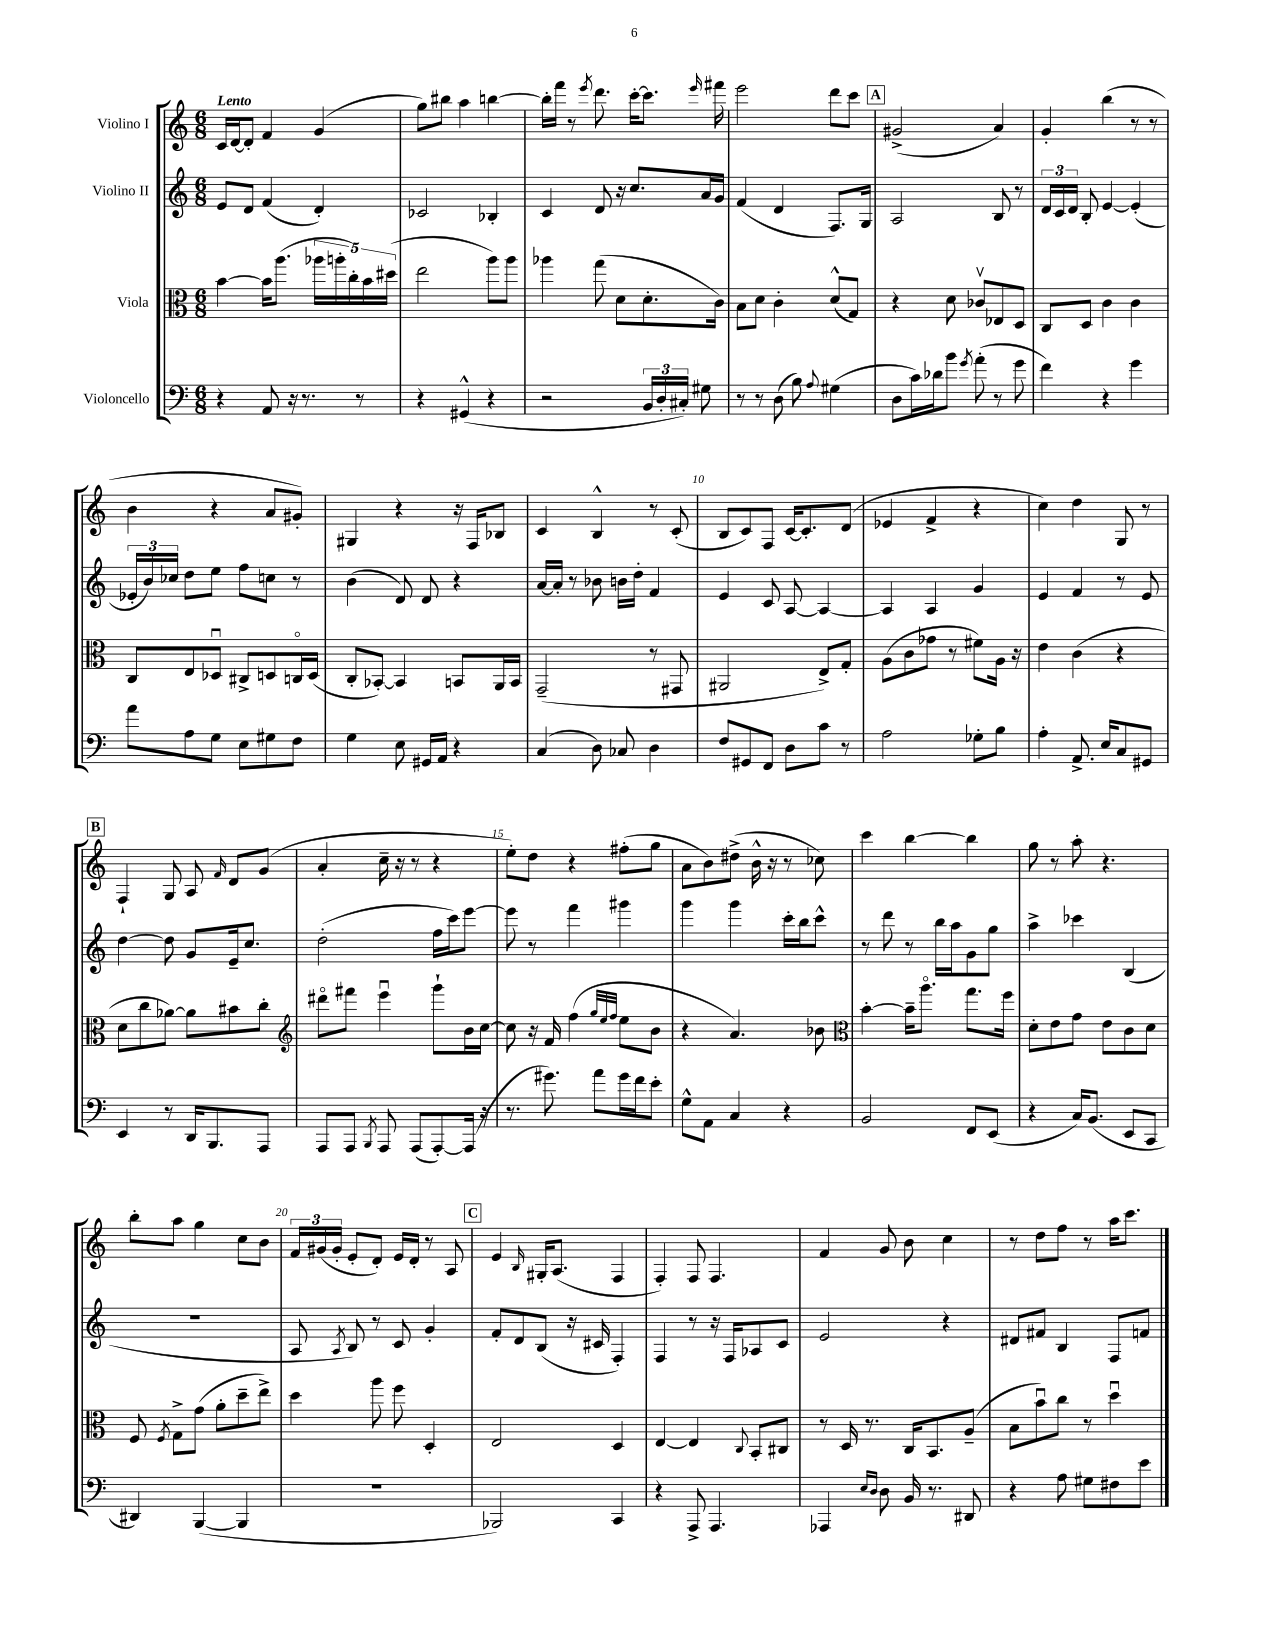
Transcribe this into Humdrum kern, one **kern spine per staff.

**kern	**kern	**kern	**kern
*part4	*part3	*part2	*part1
*staff4	*staff3	*staff2	*staff1
*I"Violoncello	*I"Viola	*I"Violino II	*I"Violino I
*clefF4	*clefC3	*clefG2	*clefG2
*k[]	*k[]	*k[]	*k[]
*M6/8	*M6/8	*M6/8	*M6/8
=1	=1	=1	=1
!	!	!	!LO:TX:a:B:t=Lento
4r	[4b\	8e/L	16c/LL
.	.	.	[16d/J
.	.	8d/J	8d'/J]
8AA/	16b\KL]	(4f/	4f/
.	(8.aa\J	.	.
16r	.	.	.
8.r	.	.	.
.	20aa-X\LL	4d'/)	(4g/
.	20aan'\	.	.
.	20cc'\)	.	.
8r	.	.	.
.	20b\	.	.
.	(20dd#X\JJ	.	.
=2	=2	=2	=2
4r	2ee\	2c-X/	8gg\L)
.	.	.	8bb#X\J
(4GG#X^^/	.	.	4aa\
4r	8aa\L)	4B-X'/	[4bbn\
.	8aa\J	.	.
=3	=3	=3	=3
2r	4aa-X\	4c/	16bb'\LL]
.	.	.	16fff\JJ
.	.	.	8r
.	.	.	8qeee/
.	(8gg\	8d/	8.ddd\
.	8d\L	16r	.
.	.	8.cc/L	[16ccc'\KL
24BB/LL	8.d'\	.	8.ccc\J]
24D'/	.	.	.
24C#X'/JJ)	.	.	.
8G#X\	.	16a/L	.
.	.	.	16qqeee/
.	16c\Jk)	16g/JJ	16fff#X\
=4	=4	=4	=4
8r	8B\L	(4f/	2eee\
8r	8d\J	.	.
(8D\	4c'\	4d/	.
8B\)	.	.	.
8qqA/	.	.	.
(4G#X\	(8d^^/L	8.F/L)	8ddd\L
.	8G/J)	.	8ccc\J
.	.	16G/Jk	.
!!LO:REH:place=s1:t=A
=5	=5	=5	=5
8D\L	4r	2A/	(2g#X^/
16c\L)	.	.	.
16d-X\J	.	.	.
8b\J	8d\	.	.
8qg/	.	.	.
(8a'\	8c-Xv/L	.	.
8r	8E-X/	8B/	4a/)
8g\	8D/J	8r	.
=6	=6	=6	=6
4f\)	8C/L	24d/LL	4g'/
.	.	24c/	.
.	.	24d/JJ	.
.	8D/J	8B'/	.
4r	4c\	[4e/	(4bb\
4g\	4c\	(4e'/]	8r
.	.	.	8r
!!LO:LB:g=z
=7	=7	=7	=7
8a\L	8C/L	24e-X'/LL	4b\
.	.	24b/)	.
.	.	24cc-X/JJ	.
8A\	8E/	8dd\L	.
8G\J	8D-Xu/J	8ee\J	4r
8E\L	8C#X^/L	8ff\L	.
8G#X\	8Dn/	8ccn\J	8a/L
8F\J	16Cn/L	8r	8g#X'/J)
.	(16D/JJ	.	.
=8	=8	=8	=8
4G\	8C'/L	(4b\	4G#X/
.	[8BB-X'/J)	.	.
8E\	4BB-/]	8d/)	4r
16GG#X/LL	.	8d/	.
16AA/JJ	.	.	.
4r	8BBn/L	4r	16r
.	.	.	16F/KL
.	16AA/L	.	8B-X/J
.	16BB/JJ	.	.
=9	=9	=9	=9
(4C/	(2GG~/	[16a/LL	4c/
.	.	16a'/JJ]	.
.	.	8r	.
8D\)	.	8b-X\	4B^^/
8C-X/	.	16bn\LL	.
.	.	16dd'\JJ	.
4D\	8r	4f/	8r
.	8GG#X/	.	(8c'/
=10	=10	=10	=10
8F/L	2AA#X/	4e/	8B/L
8GG#X/	.	.	8c/)
8FF/J	.	8c/	8F/J
8D\L	.	[8A/	[16c/KL
.	.	.	8.c'/]
8c\J	8E^/L)	4A/_	.
8r	8G'/J	.	(8d/J
=11	=11	=11	=11
2A\	(8A\L	4A/]	4e-X/
.	8c\	.	.
.	8g-X\J	4A/	4f^/
.	8r	.	.
8G-X'\L	8f#X\L)	4g/	4r
8B\J	16A\Jk	.	.
.	16r	.	.
=12	=12	=12	=12
4A'\	4e\	4e/	4cc\)
8.AA^/	(4c\	4f/	4dd\
16E/KL	.	.	.
8C/	4r	8r	8G/
8GG#X/J	.	8e/	8r
!!LO:LB:g=z
!!LO:REH:place=s1:t=B
=13	=13	=13	=13
4EE/	8d\L	[4dd\	4F`/
.	8cc\	.	.
8r	[8a-X\J)	8dd\]	8G/
16DD/KL	8a-\L]	8g/L	8A/
8.BBB/	.	.	.
.	.	.	16qqf/
.	8b#X\	16e~/k	8d/L
.	.	8.cc/J	.
8AAA/J	8cc'\J	.	(8g/J
=14	=14	=14	=14
*	*clefG2	*	*
8AAA/L	8ddd#X\L	(2dd'\	4a'/
8AAA/J	8fff#X\J	.	.
8qBBB/	.	.	.
8AAA/	4eeeu\	.	16cc~\
.	.	.	16r
(8AAA/L	.	.	8r
[8AAA'/)	8ggg`\L	16ff\LL	4r
.	.	16ccc\J)	.
(16AAA/Jk]	16b\L	[8eee\J	.
16r	[16cc\JJ	.	.
=15	=15	=15	=15
8.r	8cc\]	8eee\]	8ee'\L)
.	16r	8r	8dd\J
8.g#X\)	16f/	.	.
.	(4ff\	4fff\	4r
8a\L	.	.	.
.	32qqgg/LLL	.	.
.	32qqee/	.	.
.	32qqff/JJJ	.	.
16g#\L	8ee\L	4ggg#X\	(8ff#X'\L
16f\J	.	.	.
8e'\J	8b\J	.	8gg\J
=16	=16	=16	=16
8G^^\L	4r	4ggg\	8a\L
8AA\J	.	.	8b\)
4C/	4.a/)	4ggg\	(8dd#X^\J
.	.	.	16b^^\
.	.	.	16r
4r	.	16ccc'\LL	8r
.	.	16bb\J	.
.	8b-X\	8ccc^^\J	8cc-X\)
=17	=17	=17	=17
*	*clefC3	*	*
2BB/	[4b'\	8r	4ccc\
.	.	8ddd\	.
.	16b~\KL]	8r	[4bb\
.	8.aa\J	.	.
.	.	16bb\LL	.
.	.	16aa\J	.
8FF/L	8.gg\L	8g\	4bb\]
(8EE/J	.	8gg\J	.
.	16ff\Jk	.	.
=18	=18	=18	=18
4r	8d'\L	4aa^\	8gg\
.	8e\	.	8r
16C/KL)	8g\J	4ccc-X\	8aa'\
(8.BB/J	.	.	.
.	8e\L	.	4.r
8EE/L	8c\	(4B/	.
8CC/J	8d\J	.	.
!!LO:LB:g=z
=19	=19	=19	=19
4DD#X/)	8F/	2.r	8bb'\L
.	8qF/	.	.
.	8G^\L	.	8aa\J
([4BBB/	(8g\J	.	4gg\
.	8a'\L	.	.
4BBB/]	8dd~\	.	8cc\L
.	8ee^\J)	.	8b\J
=20	=20	=20	=20
2.r	4dd\	8A/	24f/LL
.	.	.	(24g#X/
.	.	.	24g#'/JJ
.	.	8qA/	.
.	.	8B/)	8e'/L
.	8aa\	8r	8d'/J)
.	8ff\	8c/	16e/LL
.	.	.	16d'/JJ
.	4D'/	4g'/	8r
.	.	.	8A/
!!LO:REH:place=s1:t=C
=21	=21	=21	=21
2BBB-X/)	2E/	8f'/L	4e/
.	.	8d/	.
.	.	.	16qqB/
.	.	(8B/J	16G#X'/KL
.	.	.	(8.A/J
.	.	16r	.
.	.	16c#X/	.
4CC/	4D/	4F'/)	4F/
=22	=22	=22	=22
4r	[4E/	4F/	4F'/)
8AAA^/	4E/]	8r	8F/
4.AAA/	.	16r	4.F/
.	.	16F/KL	.
.	8qqC/	.	.
.	8BB'/L	8A-X/	.
.	8C#X/J	8c/J	.
=23	=23	=23	=23
4AAA-X/	8r	2e/	4f/
.	16D/	.	.
.	8.r	.	.
16qqE/LL	.	.	.
16qqD/JJ	.	.	.
8D\	.	.	8g/
16BB/	16C/KL	.	8b\
8.r	8.BB/	.	.
.	.	4r	4cc\
8DD#X/	(8A~/J	.	.
=24	=24	=24	=24
4r	8B\L	8d#X/L	8r
.	8bu\)	8f#X/J	8dd\L
8A\	8cc\J	4B/	8ff\J
8G#X\L	8r	.	8r
8F#X\	4ddu\	8F/L	16aa\KL
.	.	.	8.ccc\J
8e\J	.	8fn/J	.
==	==	==	==
*-	*-	*-	*-
